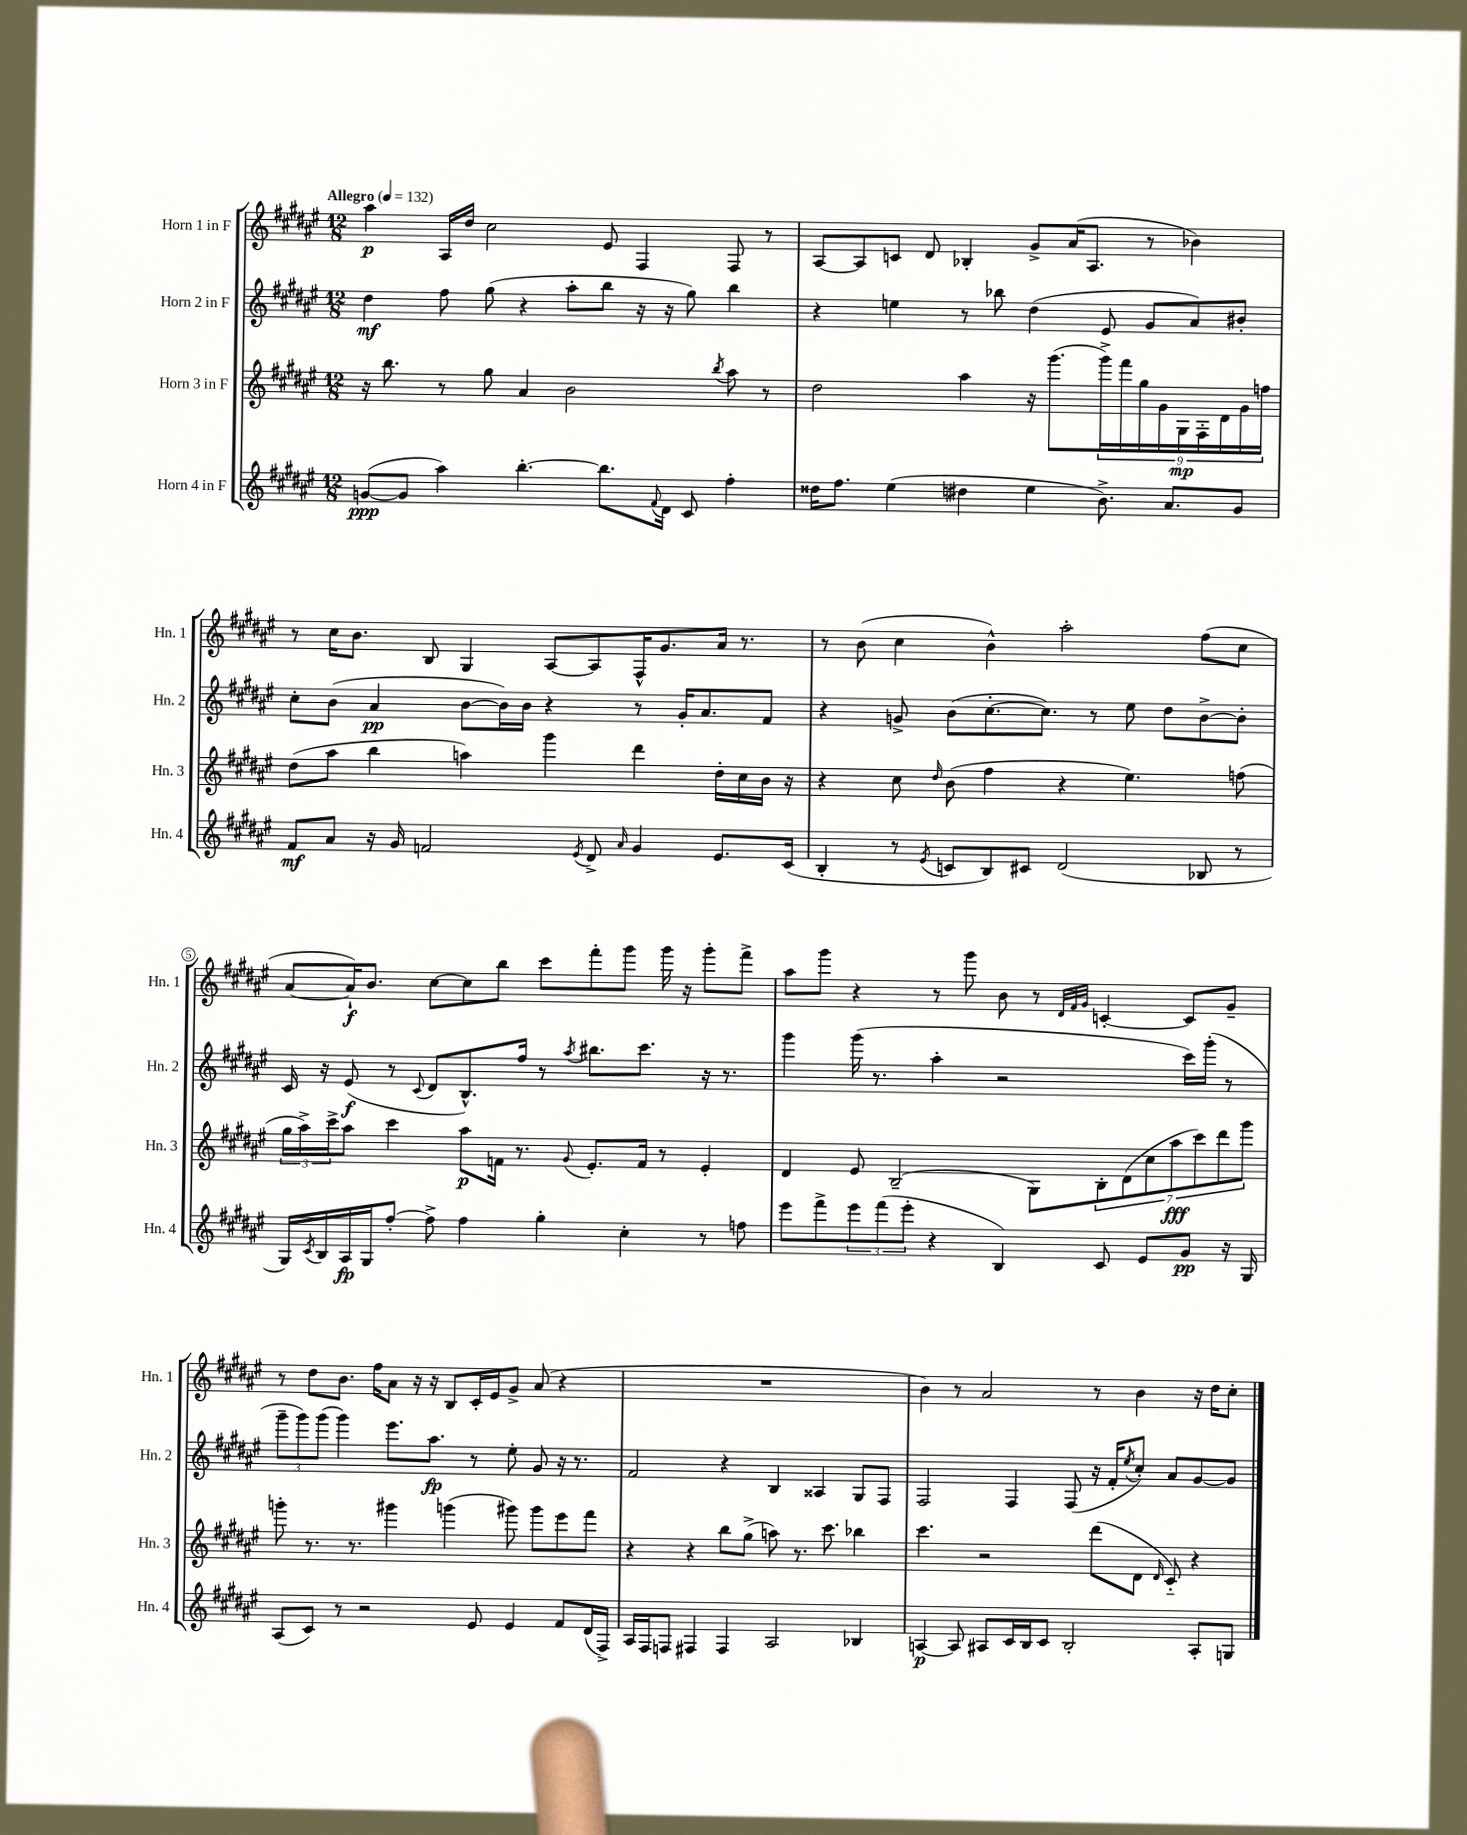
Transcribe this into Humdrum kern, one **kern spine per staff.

**kern	**dynam	**kern	**dynam	**kern	**dynam	**kern	**dynam
*part4	*part4	*part3	*part3	*part2	*part2	*part1	*part1
*staff4	*staff4	*staff3	*staff3	*staff2	*staff2	*staff1	*staff1
*I"Horn 4 in F	*	*I"Horn 3 in F	*	*I"Horn 2 in F	*	*I"Horn 1 in F	*
*I'Hn. 4	*	*I'Hn. 3	*	*I'Hn. 2	*	*I'Hn. 1	*
*clefG2	*	*clefG2	*	*clefG2	*	*clefG2	*
*k[f#c#g#d#a#e#]	*	*k[f#c#g#d#a#e#]	*	*k[f#c#g#d#a#e#]	*	*k[f#c#g#d#a#e#]	*
*M12/8	*	*M12/8	*	*M12/8	*	*M12/8	*
*MM132	*	*MM132	*	*MM132	*	*MM132	*
=1	=1	=1	=1	=1	=1	=1	=1
!	!	!	!	!	!	!LO:TX:a:B:t=Allegro	!
([8gn/L	ppp	16r	.	4dd#\	mf	4aa#\	p
.	.	8.bb\	.	.	.	.	.
8g/J]	.	.	.	.	.	.	.
4aa#\)	.	8r	.	8ff#\	.	16A#/LL	.
.	.	.	.	.	.	16dd#/JJ	.
.	.	8gg#\	.	(8gg#\	.	2cc#\	.
[4.bb'\	.	4a#/	.	4r	.	.	.
.	.	2b\	.	8aa#'\L	.	.	.
8.bb\L]	.	.	.	8bb\J	.	8e#/	.
.	.	.	.	16r	.	4F#/	.
8qqf#/	.	.	.	.	.	.	.
16d#\Jk	.	.	.	16r	.	.	.
8c#/	.	.	.	8gg#\)	.	.	.
.	.	8qbb/	.	.	.	.	.
4ff#'\	.	8aa#\	.	4bb\	.	8F#/	.
.	.	8r	.	.	.	8r	.
=2	=2	=2	=2	=2	=2	=2	=2
16dd##X\KL	.	2dd#\	.	4r	.	[8A#/L	.
8.ff#\J	.	.	.	.	.	.	.
.	.	.	.	.	.	8A#/]	.
(4ee#\	.	.	.	4een\	.	8cn/J	.
.	.	.	.	.	.	8d#/	.
4dd#X\	.	4aa#\	.	8r	.	4B-X'/	.
.	.	.	.	8bb-X\	.	.	.
4ee#\	.	16r	.	(4dd#\	.	8g#^/L	.
.	.	(8.ggg#\L	.	.	.	.	.
.	.	.	.	.	.	(16a#/K	.
.	.	.	.	.	.	8.A#/J	.
8.b^\)	.	18ggg#^\L)	.	8e#/	.	.	.
.	.	18fff#\	.	.	.	.	.
.	.	18gg#\	.	.	.	.	.
.	.	.	.	8g#/L	.	8r	.
.	.	18g#\	.	.	.	.	.
8.a#/L	.	.	.	.	.	.	.
.	.	18G#\	mp	.	.	.	.
.	.	.	.	8a#/)	.	4b-X\)	.
.	.	18F#'\	.	.	.	.	.
.	.	18d#\	.	.	.	.	.
8g#/J	.	.	.	8b#X'/J	.	.	.
.	.	18g#\	.	.	.	.	.
.	.	18ffn\JJ	.	.	.	.	.
!!LO:LB:g=z
=3	=3	=3	=3	=3	=3	=3	=3
8f#/L	mf	(8dd#\L	.	8cc#'\L	.	8r	.
8a#/J	.	8aa#\J	.	(8b\J	.	16cc#\KL	.
.	.	.	.	.	.	8.b\J	.
16r	.	4bb\	.	4a#/	pp	.	.
16g#/	.	.	.	.	.	.	.
2fn/	.	.	.	.	.	8B/	.
.	.	4aan\)	.	[8b\L	.	4G#/	.
.	.	.	.	16b\L])	.	.	.
.	.	.	.	16b\JJ	.	.	.
.	.	4ggg#\	.	4r	.	[8A#/L	.
8qe#/	.	.	.	.	.	.	.
8d#^/	.	.	.	.	.	8A#/]	.
16qqa#/	.	.	.	.	.	.	.
4g#/	.	4ddd#\	.	8r	.	16F#^^/K	.
.	.	.	.	.	.	8.g#/	.
.	.	.	.	16g#'/KL	.	.	.
.	.	.	.	8.a#/	.	.	.
8.e#/L	.	16dd#'\LL	.	.	.	16a#/Jk	.
.	.	16cc#\	.	.	.	8.r	.
.	.	16b\JJ	.	8f#/J	.	.	.
(16c#/Jk	.	16r	.	.	.	.	.
=4	=4	=4	=4	=4	=4	=4	=4
4B'/	.	4r	.	4r	.	8r	.
.	.	.	.	.	.	(8b\	.
8r	.	8cc#\	.	8gn^/	.	4cc#\	.
8qe#/	.	16qqdd#/	.	.	.	.	.
8cn/L	.	(8b\	.	(8b\L	.	.	.
8B/)	.	4ff#\	.	[8.cc#'\	.	4b^^\)	.
8c#X/J	.	.	.	.	.	.	.
.	.	.	.	8.cc#\J])	.	.	.
(2d#/	.	4r	.	.	.	2aa#'\	.
.	.	.	.	8r	.	.	.
.	.	4.ee#\)	.	8ee#\	.	.	.
.	.	.	.	8dd#\L	.	.	.
8B-X/	.	.	.	[8b^\	.	(8ff#\L	.
8r	.	(8ffn\	.	8b'\J]	.	8cc#\J	.
!!LO:LB:g=z
=5	=5	=5	=5	=5	=5	=5	=5
16G#/LL)	.	24gg#\LL	.	16c#/	.	[8a#/L	.
.	.	24aa#^\)	.	.	.	.	.
8qc#/	.	.	.	.	.	.	.
16B/	.	.	.	16r	.	.	.
.	.	24ccc#^\J	.	.	.	.	.
16A#/	fp	8aa#\J	.	(8e#/	f	16a#`/K])	f
16G#/J	.	.	.	.	.	8.b/J	.
[8ff#'/J	.	4ccc#\	.	8r	.	.	.
.	.	.	.	8qqc#/	.	.	.
8ff#^\]	.	.	.	8d#/L	.	[8cc#\L	.
4ff#\	.	8aa#\L	p	8.B^^/)	.	8cc#\]	.
.	.	16fn\Jk	.	.	.	8bb\J	.
.	.	8.r	.	16ff#/Jk	.	.	.
4gg#'\	.	.	.	8r	.	8ccc#\L	.
.	.	8qqg#/	.	8qaa#/	.	.	.
.	.	8.e#'/L	.	8.bb#X\L	.	8fff#'\	.
4cc#'\	.	.	.	.	.	8ggg#\J	.
.	.	16f/Jk	.	8.ccc#\J	.	.	.
.	.	8r	.	.	.	16ggg#\	.
.	.	.	.	.	.	16r	.
8r	.	4e#'/	.	16r	.	8ggg#'\L	.
.	.	.	.	8.r	.	.	.
8ffn\	.	.	.	.	.	8fff#^\J	.
=6	=6	=6	=6	=6	=6	=6	=6
8eee#\L	.	4d#/	.	4ggg#\	.	8aa#\L	.
8fff#^\	.	.	.	.	.	8ggg#\J	.
12eee#\	.	8e#/	.	(16ggg#\	.	4r	.
.	.	.	.	8.r	.	.	.
(12fff#\	.	.	.	.	.	.	.
.	.	(2B~/	.	.	.	.	.
12eee#'\J	.	.	.	.	.	.	.
4r	.	.	.	4aa#'\	.	8r	.
.	.	.	.	.	.	8ggg#\	.
4B/)	.	.	.	2r	.	8b\	.
.	.	8G#\L)	.	.	.	8r	.
.	.	.	.	.	.	32qqd#/LLL	.
.	.	.	.	.	.	32qqf#/	.
.	.	.	.	.	.	32qqg#/JJJ	.
8c#/	.	14B'\	.	.	.	[4cn'/	.
.	.	(14d#\	.	.	.	.	.
8e#/L	.	.	.	.	.	.	.
.	.	14cc#\	.	.	.	.	.
.	.	14aa#\	fff	.	.	.	.
8g#/J	pp	.	.	16ccc#\LL)	.	8c/L]	.
.	.	14ccc#\)	.	.	.	.	.
.	.	.	.	(16ggg#'\JJ	.	.	.
.	.	14ddd#\	.	.	.	.	.
16r	.	.	.	8r	.	8g#~/J	.
.	.	14ggg#\J	.	.	.	.	.
16G#/	.	.	.	.	.	.	.
!!LO:LB:g=z
=7	=7	=7	=7	=7	=7	=7	=7
(8A#/L	.	8gggn'\	.	12ggg#~\L	.	8r	.
.	.	.	.	12ggg#\)	.	.	.
8c#/J)	.	8.r	.	.	.	8dd#\L	.
.	.	.	.	(12ggg#\J	.	.	.
8r	.	.	.	4ggg#\)	.	8.b\J	.
.	.	8.r	.	.	.	.	.
2r	.	.	.	.	.	.	.
.	.	.	.	.	.	16ff#\KL	.
.	.	4ggg#X\	.	8.eee#\L	.	8a#\J	.
.	.	.	.	.	.	16r	.
.	.	.	.	8.aa#\J	fp	16r	.
.	.	(4gggn\	.	.	.	8B/L	.
8e#/	.	.	.	8r	.	16c#'/L	.
.	.	.	.	.	.	16e#/J	.
4e#/	.	8ggg#X\)	.	8ee#'\	.	8g#^/J	.
.	.	8ggg#\L	.	8g#/	.	(8a#/	.
8f#/L	.	8eee#\	.	16r	.	4r	.
.	.	.	.	8.r	.	.	.
(16d#/L	.	8fff#\J	.	.	.	.	.
16F#^/JJ)	.	.	.	.	.	.	.
=8	=8	=8	=8	=8	=8	=8	=8
16A#/LL	.	4r	.	2f#/	.	1.r	.
16F#/J	.	.	.	.	.	.	.
8Fn/J	.	.	.	.	.	.	.
4F#X/	.	4r	.	.	.	.	.
4F#/	.	8bb\L	.	4r	.	.	.
.	.	(8gg#^\J	.	.	.	.	.
2A#/	.	8aan\)	.	4B/	.	.	.
.	.	8.r	.	.	.	.	.
.	.	.	.	4A##X/	.	.	.
.	.	8.ccc#\	.	.	.	.	.
4B-X/	.	4bb-X\	.	8G#/L	.	.	.
.	.	.	.	8F#/J	.	.	.
=9	=9	=9	=9	=9	=9	=9	=9
[4An/	p	4.ccc#\	.	2F#/	.	4b\)	.
8A/]	.	.	.	.	.	8r	.
8A#X/L	.	2r	.	.	.	2a#/	.
16c#/L	.	.	.	4F#/	.	.	.
16B/J	.	.	.	.	.	.	.
8c#/J	.	.	.	.	.	.	.
2B'/	.	.	.	(8F#/	.	.	.
.	.	(8ddd#\L	.	16r	.	8r	.
.	.	.	.	16f#'/KL	.	.	.
.	.	.	.	8qee#/	.	.	.
.	.	8d#\J	.	8cc#'/J)	.	4b\	.
.	.	16qqd#/	.	.	.	.	.
.	.	8c#/)	.	8a#/L	.	.	.
8A#'/L	.	4r	.	[8g#/	.	16r	.
.	.	.	.	.	.	16dd#\KL	.
8Gn/J	.	.	.	8g#/J]	.	8cc#'\J	.
==	==	==	==	==	==	==	==
*-	*-	*-	*-	*-	*-	*-	*-
